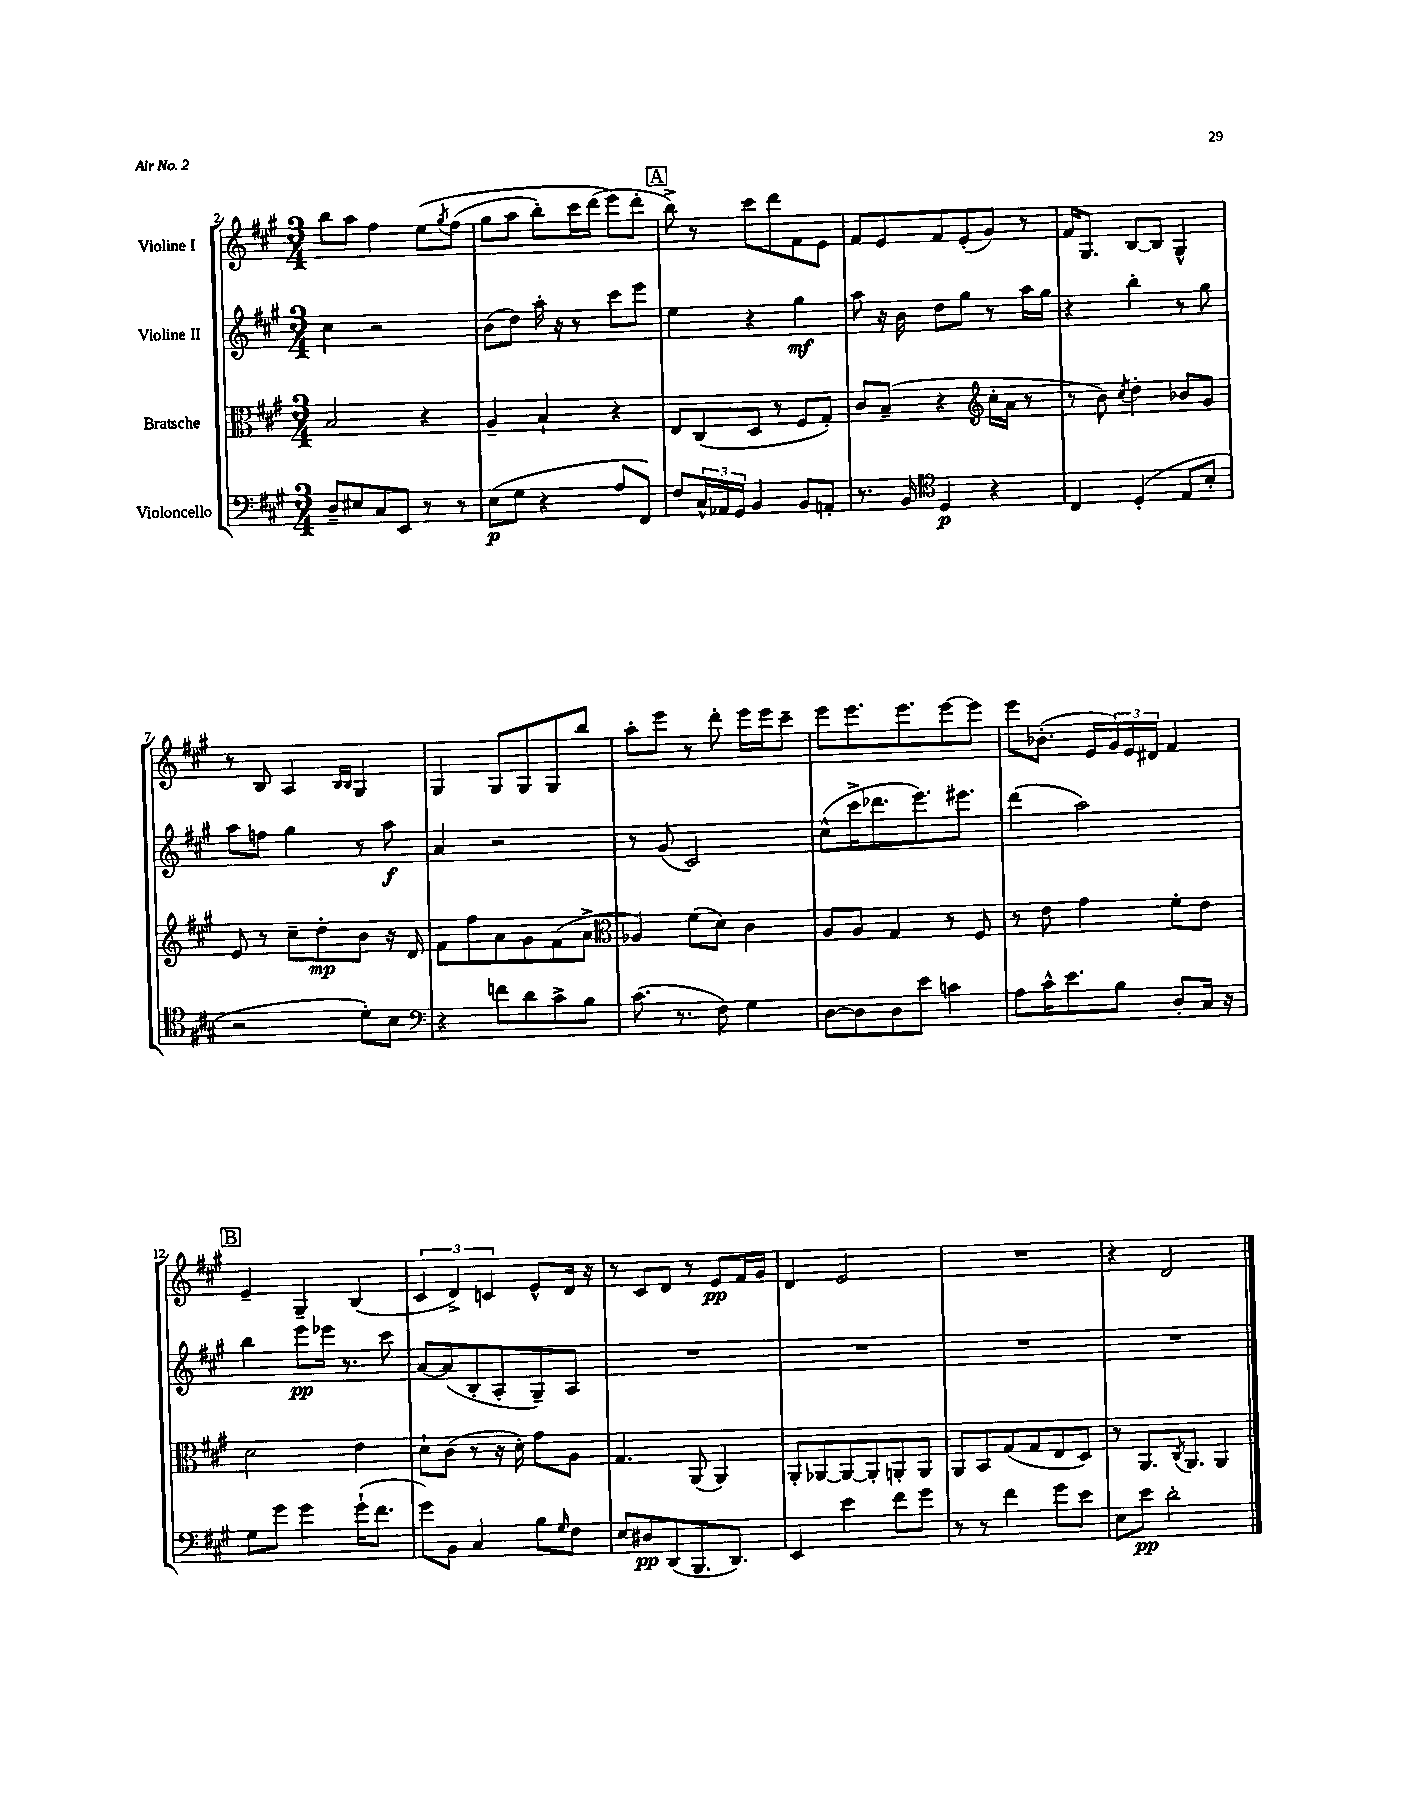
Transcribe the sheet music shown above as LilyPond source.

<<
\new StaffGroup <<
\new Staff = "s0" \with { instrumentName = "Violine I" } {
    \clef treble \key a \major \numericTimeSignature \time 3/4
    b''8 a''8 fis''4 e''8\( \acciaccatura { gis''8 } fis''8( |
    gis''8 a''8 b''8-.) cis'''16 d'''16( e'''8\) d'''8-. |
    \mark \markup { \box "A" } b''8->) r8 cis'''8 d'''8 fis'8 e'8 |
    fis'8 e'8 fis'8 e'8-.( gis'8) r8 |
    fis'16 gis8. b8~ b8 gis4-^ |
    r8 b8 a4 \grace { b16 b16 } gis4 |
    gis4 gis8 gis8 gis8 b''8 |
    a''8-. e'''8 r8 d'''8-. e'''16 e'''16 cis'''8-- |
    e'''8 e'''8. e'''8. e'''8~ e'''8 |
    e'''8 bes'8.-.( e'16 \tuplet 3/2 { gis'16) e'16 dis'16 } fis'4 |
    \mark \markup { \box "B" } e'4-- gis4-- b4( |
    \tuplet 3/2 { cis'4 d'4->) c'4 } e'8-^ d'16 r16 |
    r8 cis'8 d'8 r8 e'8\pp fis'16 gis'16 |
    d'4 e'2 |
    R2. |
    r4 d'2 \bar "|." |
}
\new Staff = "s1" \with { instrumentName = "Violine II" } {
    \clef treble \key a \major \numericTimeSignature \time 3/4
    cis''4 r2 |
    b'8( d''8) a''16-. r16 r8 cis'''8 e'''8 |
    \mark \markup { \box "A" } e''4 r4 gis''4\mf |
    a''8 r16 b'16 d''8 gis''8 r8 a''16 gis''16 |
    r4 b''4-. r8 gis''8 |
    a''8 f''8 gis''4 r8 a''8\f |
    a'4 r2 |
    r8 gis'8( cis'2) |
    cis''8-^( cis'''16-> des'''8. e'''8.) eis'''8. |
    d'''4( a''2) |
    \mark \markup { \box "B" } b''4 e'''8\pp ees'''16 r8. cis'''8 |
    a'8~ a'8( b8-. a8-. gis8--) a8 |
    R2. |
    R2. |
    R2. |
    R2. \bar "|." |
}
\new Staff = "s2" \with { instrumentName = "Bratsche" } {
    \clef alto \key a \major \numericTimeSignature \time 3/4
    b2 r4 |
    a4-- b4-! r4 |
    \mark \markup { \box "A" } e8 cis8( d8 r8 fis8 gis8-.) |
    cis'8 b8--( r4 \clef treble cis''16-. a'16 r8 |
    r8 b'8) \acciaccatura { cis''8 } d''4-. bes'8 gis'8 |
    e'8 r8 cis''8-- d''8-.\mp b'8 r16 d'16 |
    fis'8 fis''8 a'8 gis'8 fis'8( a'8-> |
    \clef alto aes4) fis'8( d'8) cis'4 |
    a8 a8 gis4 r8 fis8 |
    r8 e'8 gis'4 fis'8-. e'8 |
    \mark \markup { \box "B" } d'2 e'4 |
    d'8-! cis'8( r8 r16 d'16-.) gis'8 a8 |
    gis4. a,8( a,4) |
    a,8-. aes,8~ aes,8~ aes,8-. a,8-. a,8 |
    a,8 b,8 gis8( gis8 e8 d8) |
    r8 a,8. \acciaccatura { cis8 } a,8. a,4 \bar "|." |
}
\new Staff = "s3" \with { instrumentName = "Violoncello" } {
    \clef bass \key a \major \numericTimeSignature \time 3/4
    d8-- eis8 cis8 e,8 r8 r8 |
    e8\p( gis8 r4 a8 fis,8) |
    \mark \markup { \box "A" } fis8 \tuplet 3/2 { cis16-^ aes,16 gis,16 } b,4 b,8 a,8-. |
    r8. b,16 \clef tenor d4\p r4 |
    cis4 d4-.( e8 b8-. |
    r2 d'8-.) b8 |
    \clef bass r4 f'8 d'8 cis'8-> b8 |
    cis'8.( r8. fis8) gis4 |
    d8~ d8 d8 e'8 c'4 |
    a8 cis'16-^ e'8. b8 d8-. cis16 r16 |
    \mark \markup { \box "B" } gis8 gis'8 gis'4 gis'16-!( fis'8. |
    gis'8) b,8 cis4 b8 \grace { gis16 } fis8 |
    e8 dis8\pp d,8( b,,8. d,8.) |
    e,4 e'4 fis'8 gis'8 |
    r8 r8 fis'4 gis'8 e'8 |
    e8 e'8\pp d'2-. \bar "|." |
}
>>
>>
\layout { \context { \Score currentBarNumber = #2 } }
